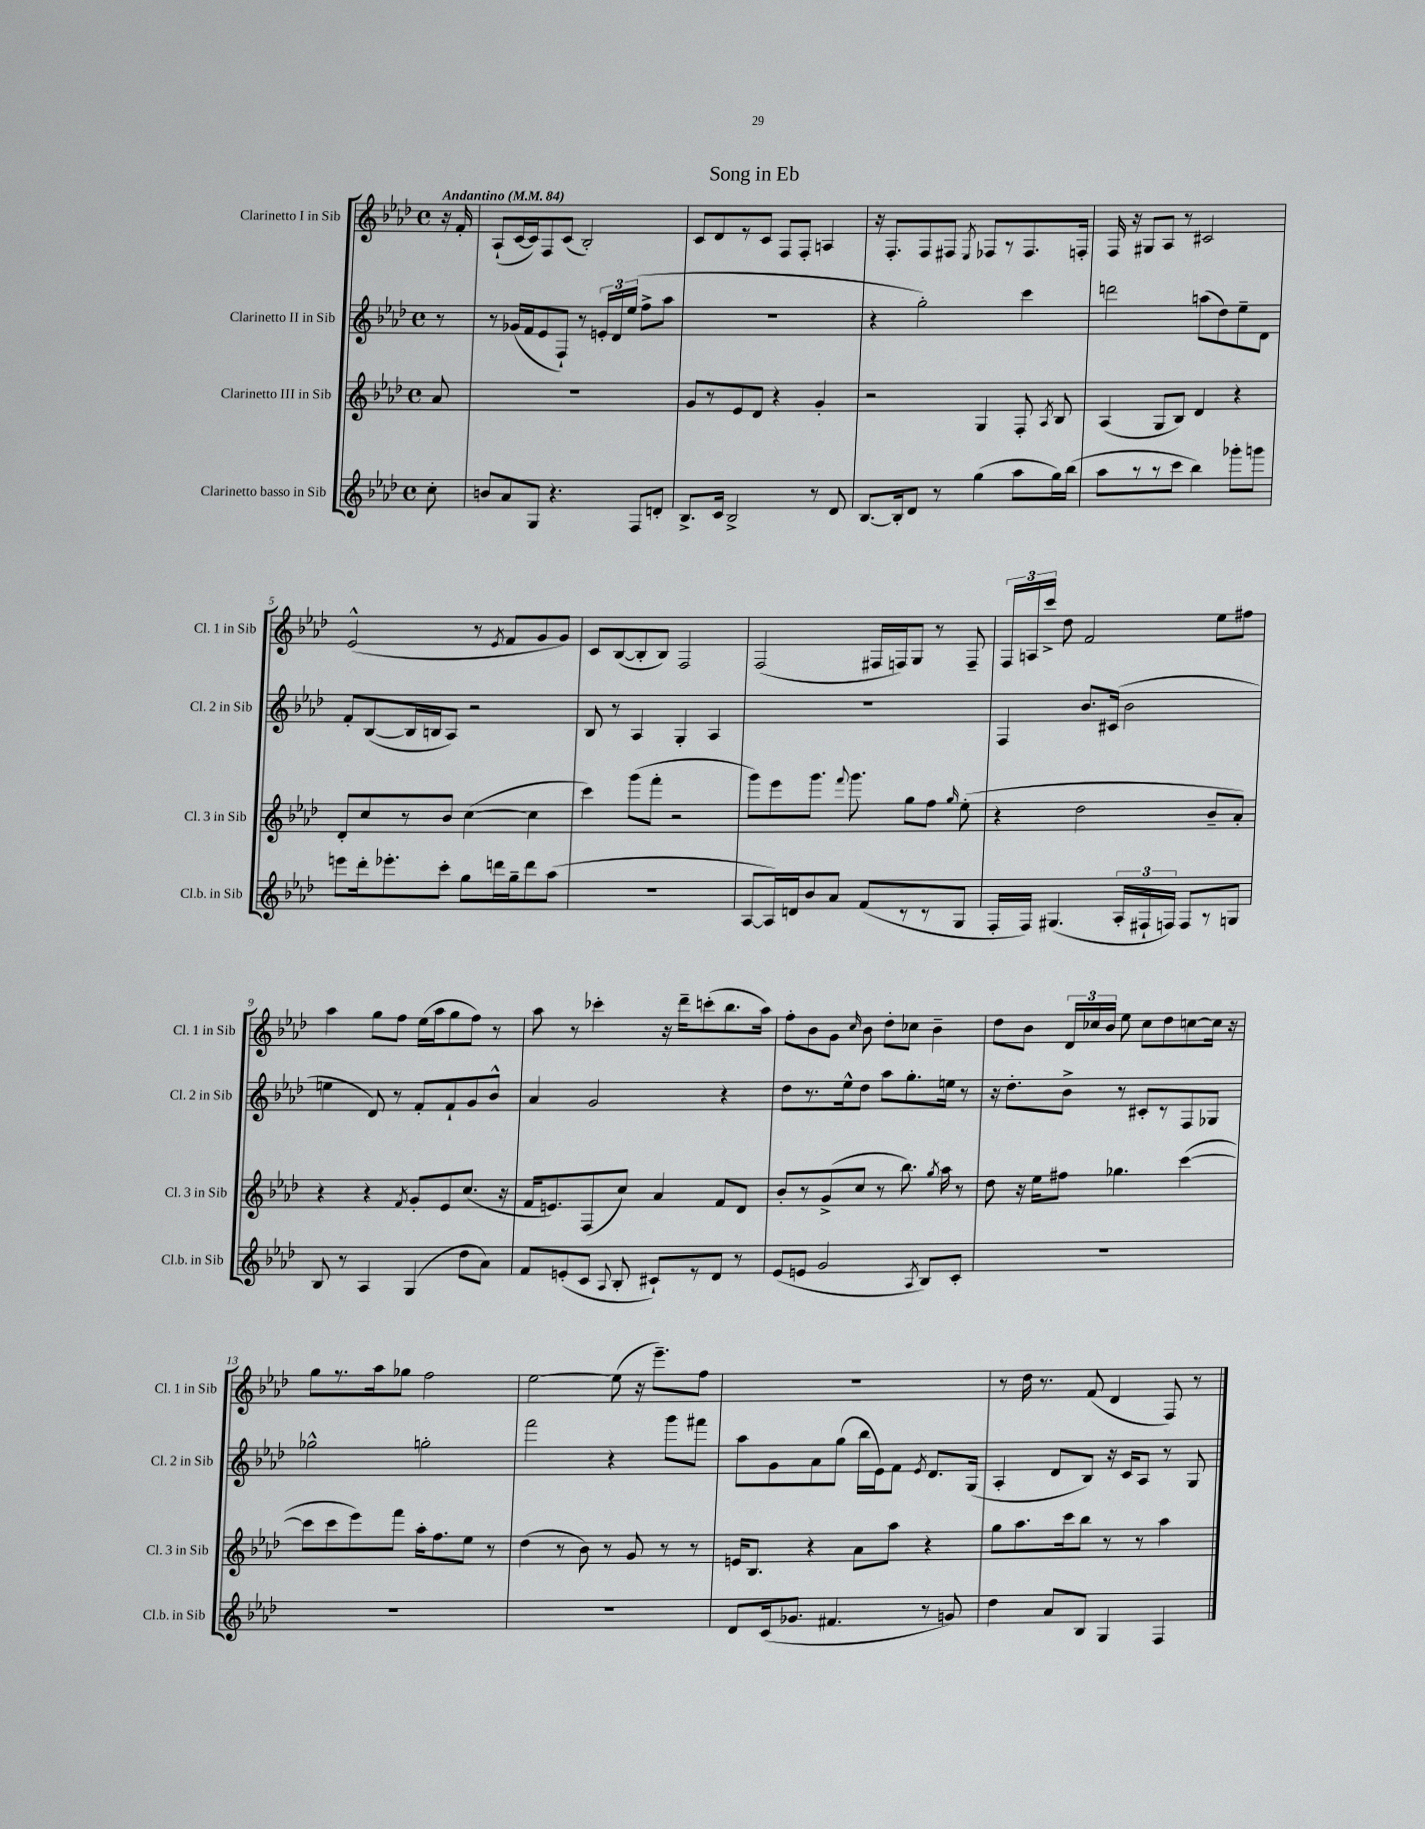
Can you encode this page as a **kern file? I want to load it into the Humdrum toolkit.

**kern	**kern	**kern	**kern
*part4	*part3	*part2	*part1
*staff4	*staff3	*staff2	*staff1
*I"Clarinetto basso in Sib	*I"Clarinetto III in Sib	*I"Clarinetto II in Sib	*I"Clarinetto I in Sib
*I'Cl.b. in Sib	*I'Cl. 3 in Sib	*I'Cl. 2 in Sib	*I'Cl. 1 in Sib
*clefG2	*clefG2	*clefG2	*clefG2
*k[b-e-a-d-]	*k[b-e-a-d-]	*k[b-e-a-d-]	*k[b-e-a-d-]
*M4/4	*M4/4	*M4/4	*M4/4
*met(c)	*met(c)	*met(c)	*met(c)
*MM84	*MM84	*MM84	*MM84
=	=	=	=
!	!	!	!LO:TX:a:B:t=Andantino
8cc'\	8a-/	8r	16r
.	.	.	16f'/
=1	=1	=1	=1
8bn/L	1r	8r	(8A-`/L
8a-/	.	(16g-X/LL	[16c/L
.	.	16f/J	16c/J])
8G/J	.	8e-/	8F/
4.r	.	8F`/J)	(8c/J
.	.	8r	2B-'/)
.	.	24en'/LL	.
.	.	24d-/	.
.	.	(24ee-/JJ	.
8F/L	.	8ff^\L	.
8dn'/J	.	8aa-\J	.
=2	=2	=2	=2
8.B-^/L	8g/L	1r	8c/L
.	8r	.	8d-/
16c/Jk	.	.	.
2B-^/	8e-/	.	8r
.	8d-/J	.	8c/J
.	4r	.	8F/L
.	.	.	8F'/J
8r	4g'/	.	4An/
8d-/	.	.	.
=3	=3	=3	=3
[8.B-/L	2r	4r	16r
.	.	.	8.F'/L
16B-'/k]	.	.	.
8d-/J	.	2gg'\)	8F/
8r	.	.	8F#X/J
.	.	.	8qE-/
(4gg\	4G/	.	8F-X/L
.	.	.	8r
8aa-\L	8F'/	4ccc\	8.F-/
.	8qA-/	.	.
16gg\L)	8B-/	.	.
(16bb-\JJ	.	.	16Fn'/Jk
=4	=4	=4	=4
8aa-\L	(4A-/	2dddn\	16F/
.	.	.	16r
8r	.	.	8G#X/L
8r	8G/L	.	8A-/J
8ccc\J	8B-/J)	.	8r
4bb-\)	4d-/	(8aan\L	2c#X/
.	.	8dd-\)	.
8ggg-X'\L	4r	8ee-~\	.
8gggn\J	.	8d-\J	.
!!LO:LB:g=z
=5	=5	=5	=5
8eeen\L	8d-'/L	8f'/L	(2e-^^/
16ddd-'\k	8cc/	([8B-/	.
8.eee-X'\	.	.	.
.	8r	16B-/L]	.
.	.	16Bn/J	.
8ccc'\J	8b-/J	8A-/J)	.
8gg\L	([4cc\	2r	8r
.	.	.	8qe-/
16dddn\L	.	.	8f/L
16gg~\J	.	.	.
8ddd\	4cc\]	.	8g/
(8aa-\J	.	.	8g/J)
=6	=6	=6	=6
1r	4ccc\)	8B-/	8c/L
.	.	8r	([8B-/
.	(8ggg\L	4A-/	8B-'/]
.	8fff'\J	.	8B-/J)
.	2r	4G'/	2F/
.	.	4A-/	.
=7	=7	=7	=7
[8A-/L	8ggg\L)	1r	(2F/
16A-/L])	8eee-\	.	.
16dn/J	.	.	.
8b-/	8.ggg\J	.	.
8a-/J	.	.	.
.	8qqfff/	.	.
.	8.ggg\	.	.
(8f/L	.	.	16F#X/LL
.	.	.	16Fn/J)
8r	8gg\L	.	8G/J
8r	8ff\J	.	8r
.	16qqgg/	.	.
8G/J	(8ee-'\	.	8F~/
=8	=8	=8	=8
16F'/LL	4r	4F/	24F/LL
.	.	.	24An/
16F/JJ)	.	.	.
.	.	.	24ccc^/JJ
(4.G#X/	.	.	8dd-\
.	2dd-\	8.b-/L	2f/
.	.	(16c#X/Jk	.
24A-'/LL	.	2b-\	.
24F#X`/	.	.	.
24Fn/JJ)	.	.	.
8F/L	.	.	.
8r	8b-~/L	.	8ee-\L
8Gn/J	8a-'/J)	.	8ff#X\J
!!LO:LB:g=z
=9	=9	=9	=9
8B-/	4r	4een\	4aa-\
8r	.	.	.
4A-/	4r	8d-/)	8gg\L
.	.	8r	8ff\J
.	8qf/	.	.
(4G/	8g'/L	8f'/L	(16ee-\LL
.	.	.	16aa-\J
.	8e-/	8f`/	8gg\
8dd-\L	(8.cc/J	8g/	8ff\J)
8a-\J)	.	8b-^^/J	8r
.	16r	.	.
=10	=10	=10	=10
8f/L	16f/KL	4a-/	8aa-\
.	8.en/)	.	.
(8en'/	.	.	8r
8c/J	(8F/	2g/	4ccc-X'\
8qqA-/	.	.	.
8B-'/	8cc/J)	.	.
8c#X`/L)	4a-/	.	16r
.	.	.	16ddd-~\KL
8r	.	.	(8cccn'\
8d-/J	8f/L	4r	8.bb-\
8r	8d-/J	.	.
.	.	.	16aa-\Jk)
=11	=11	=11	=11
(8e-/L	8b-'/L	8dd-\L	8ff'\L
8en/J	8r	8.r	8b-\
2g/	(8g^/	.	8g\J
.	.	16ee-^^\k	.
.	.	.	16qqcc/
.	8cc/J	8dd-\J	8b-\
.	8r	8aa-\L	8dd-'\L
.	8.bb-\)	8.gg'\	8cc-X\J
8qA-/	.	.	.
8B-/L)	.	.	4b-~\
.	8qgg/	.	.
.	16aa-\	16een\Jk	.
8c'/J	8r	8r	.
=12	=12	=12	=12
1r	8dd-\	16r	8dd-\L
.	.	8.dd-'\L	.
.	16r	.	8b-\J
.	16ee-\KL	.	.
.	8ff#X\J	8b-^\J	24d-/LL
.	.	.	24cc-X/
.	.	.	24b-/JJ
.	4.gg-X\	8r	8ee-\
.	.	8c#X'/L	8cc-\L
.	.	8r	8dd-\
.	([4ccc\	8F/	[8ccn\
.	.	8G-X/J	16cc\Jk]
.	.	.	16r
!!LO:LB:g=z
=13	=13	=13	=13
1r	8ccc\L]	2gg-X^^\	8gg\L
.	8ccc\	.	8.r
.	8eee-\)	.	.
.	.	.	16aa-\k
.	8fff\J	.	8gg-X\J
.	16aa-'\KL	2ggn'\	2ff\
.	8.ff\	.	.
.	8ee-\J	.	.
.	8r	.	.
=14	=14	=14	=14
1r	(4dd-\	2fff\	[2ee-\
.	8r	.	.
.	8b-\)	.	.
.	8r	4r	(8ee-\]
.	8g/	.	16r
.	.	.	8.eee-~\L)
.	8r	8ggg\L	.
.	8r	8fff#X\J	8ff\J
=15	=15	=15	=15
8d-/L	16en/KL	8aa-\L	1r
.	8.B-/J	.	.
(16c/k	.	8g\	.
8.g-X/J	.	.	.
.	4r	8a-\	.
4.f#X/	.	(8gg\J	.
.	8a-\L	16bb-\LL	.
.	.	16e-\J)	.
.	8aa-\J	8f\J	.
.	.	8qe-/	.
8r	4r	8.d-/L	.
8gn/)	.	.	.
.	.	(16G/Jk	.
=16	=16	=16	=16
4dd-\	8gg\L	4A-'/	8r
.	8.aa-\	.	16dd-\
.	.	.	8.r
8a-/L	.	8d-/L	.
.	16ccc\k	.	.
8B-/J	8bb-\J	8B-/J)	(8f/
4G/	8r	16r	4d-/
.	.	16c/KL	.
.	8r	8A-/J	.
4F/	4aa-\	8r	8F/)
.	.	8G/	8r
==	==	==	==
*-	*-	*-	*-
